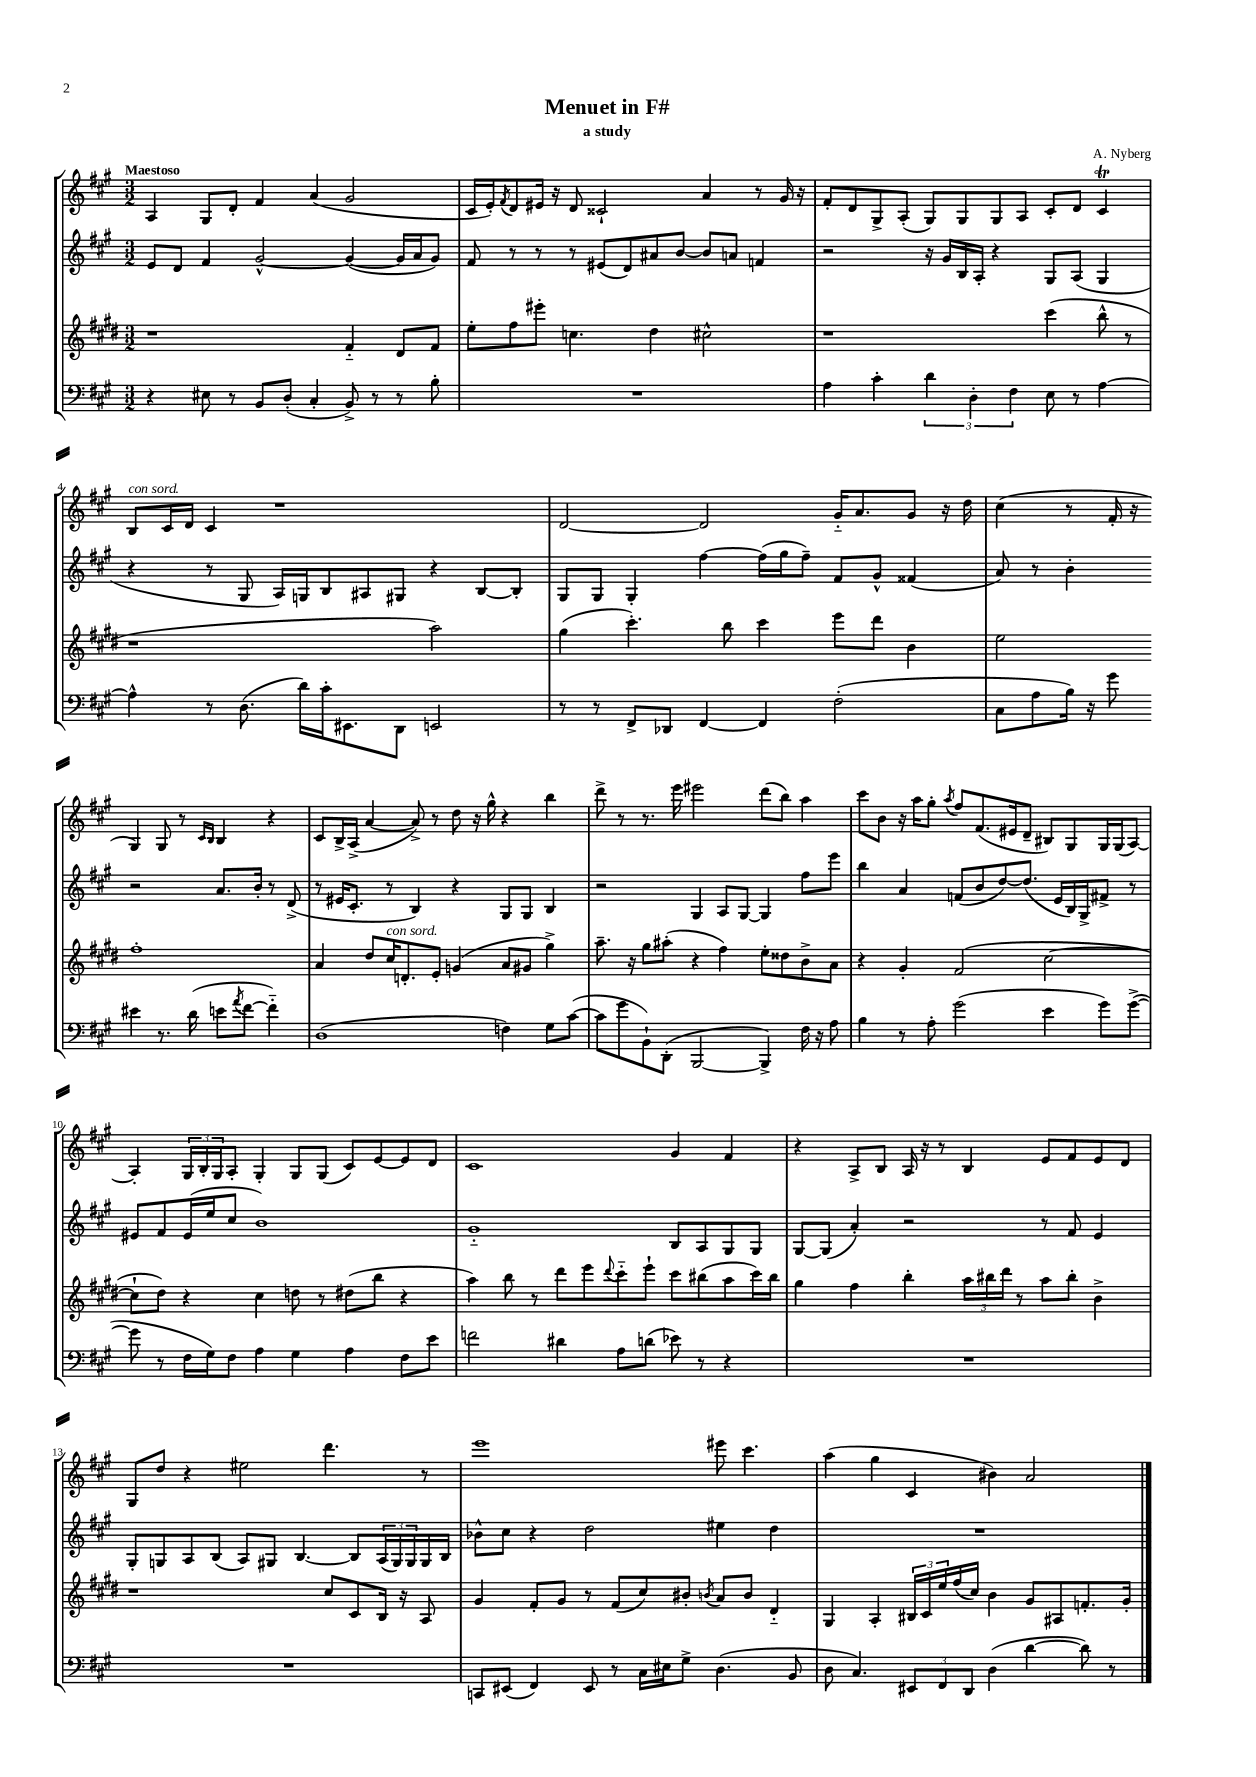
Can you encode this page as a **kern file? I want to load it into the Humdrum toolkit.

**kern	**kern	**kern	**kern
*part4	*part3	*part2	*part1
*staff4	*staff3	*staff2	*staff1
*clefF4	*clefG2	*clefG2	*clefG2
*k[f#c#g#]	*k[f#c#g#d#]	*k[f#c#g#]	*k[f#c#g#]
*M3/2	*M3/2	*M3/2	*M3/2
=1	=1	=1	=1
!	!	!	!LO:TX:a:B:t=Maestoso
4r	1r	8e/L	4A/
.	.	8d/J	.
8E#X\	.	4f#/	8G#/L
8r	.	.	8d'/J
8BB/L	.	[2g#^^/	4f#/
(8D'/J	.	.	.
4C#'/	.	.	(4a/
8BB^/)	4f#/	(4g#/_	2g#/
8r	.	.	.
8r	8d#/L	16g#/LL]	.
.	.	16a/J	.
8B'\	8f#/J	8g#/J)	.
=2	=2	=2	=2
1.r	8ee'\L	8f#/	16c#/LL
.	.	.	16e'/J)
.	.	.	8qf#/
.	8ff#\	8r	8d/
.	8eee#X'\J	8r	16e#X/Jk
.	.	.	16r
.	4.ccn\	8r	8d/
.	.	(8e#X/L	2c##X`/
.	.	8d/)	.
.	4dd#\	8a#X/	.
.	.	[8b/J	.
.	2cc#X^^\	8b/L]	4a/
.	.	8an/J	.
.	.	4fn/	8r
.	.	.	16g#/
.	.	.	16r
=3	=3	=3	=3
4A\	1r	2r	8f#'/L
.	.	.	8d/
4c#'\	.	.	8G#^/
.	.	.	(8A'/J
6d\	.	16r	8G#/L)
.	.	16g#/LL	.
.	.	16B/	8G#/
6D'\	.	.	.
.	.	16A'/JJ	.
.	.	4r	8G#/
6F#\	.	.	.
.	.	.	8A/J
8E\	(4ccc#\	8G#/L	8c#'/L
8r	.	(8A/J	8d/J
[4A\	8bb^^\	4G#/	4c#t/
.	8r	.	.
!!LO:LB:g=z
=4	=4	=4	=4
!	!	!	!LO:TX:a:i:t=con sord.
4A^^\]	1r	4r	8B/L
.	.	.	16c#/L
.	.	.	16d/JJ
8r	.	8r	4c#/
(8.D\	.	8G#/	.
.	.	16A/LL)	1r
16d\LL)	.	16Gn/J	.
16c#'\J	.	8B/	.
8.EE#X\	.	.	.
.	.	8A#X/	.
8DD\J	.	8G#X/J	.
2EEn/	2aa\)	4r	.
.	.	[8B/L	.
.	.	8B'/J]	.
=5	=5	=5	=5
8r	(4gg#\	8G#/L	[2d/
8r	.	8G#/J	.
8FF#^/L	4.ccc#'\)	4G#'/	.
8DD-X/J	.	.	.
[4FF#/	.	[4ff#\	2d/]
.	8bb\	.	.
4FF#/]	4ccc#\	(16ff#\LL]	.
.	.	16gg#\J	.
.	.	8ff#~\J)	.
(2F#'\	8eee\L	8f#/L	16g#/KL
.	.	.	8.a/
.	8ddd#\J	8g#^^/J	.
.	4b\	(4f##X/	8g#/J
.	.	.	16r
.	.	.	16dd\
=6	=6	=6	=6
8C#\L	2ee\	8a/)	(4cc#\
8A\	.	8r	.
16B\Jk)	.	4b'\	8r
16r	.	.	.
8g#\	.	.	16f#'/
.	.	.	16r
4e#X\	1ff#'	2r	4G#/)
8.r	.	.	8G#/
.	.	.	8r
(16d\	.	.	.
.	.	.	16qqc#/LL
.	.	.	16qqB/JJ
8en\L	.	8.a/L	4B/
8qa/	.	.	.
[8f#\J	.	.	.
.	.	16b'/Jk	.
4f#\])	.	8r	4r
.	.	(8d^/	.
!!LO:LB:g=z
=7	=7	=7	=7
(1D	4a/	8r	8c#/L
.	.	16e#X/KL	16B^/L
.	.	8.c#'/J	(16A^/JJ
.	8dd#/L	.	[4a/
!	!LO:TX:a:i:t=con sord.	!	!
.	16cc#/K	8r	.
.	8.dn'/	.	.
.	.	4B/)	8a^/])
.	8e'/J	.	8r
.	(4gn/	4r	8dd\
.	.	.	16r
.	.	.	16gg#^^\
4Fn\)	8a/L	8G#/L	4r
.	8g#X/J	8G#/J	.
8G#\L	4gg#^\)	4B/	4bb\
([8c#\J	.	.	.
=8	=8	=8	=8
8c#\L]	8.aa~\	2r	8ddd^\
8g#\	.	.	8r
.	16r	.	.
8BB`\)	8gg#\L	.	8.r
(8DD'\J	(8aa#X'\J	.	.
.	.	.	16eee\
[2BBB/	4r	4G#/	2eee#X\
.	4ff#\)	8A/L	.
.	.	[8G#/J	.
4BBB^/])	8ee'\L	4G#/]	(8ddd\L
.	8dd##X\	.	8bb\J)
16F#\	8b^\	8ff#\L	4aa\
16r	.	.	.
8A\	8a\J	8eee\J	.
=9	=9	=9	=9
4B\	4r	4bb\	8ccc#\L
.	.	.	8b\J
8r	4g#'/	4a/	16r
.	.	.	16aa\KL
8A'\	.	.	8gg#'\J
.	.	.	8qaa/
(2g#\	(2f#/	(8fn/L	8ff#/L
.	.	8b/	(8.f#/
.	.	[8dd/)	.
.	.	.	16e#X/k
.	.	(8.dd/J]	8d~/J
4e\	[2cc#\	.	8B#X/L)
.	.	16e/LL	.
.	.	16B/)	8G#/
.	.	16G#^/J	.
8g#\L)	.	8f#X^/J	16G#/L
.	.	.	(16G#/J
([8g#^\J	.	8r	[8A/J)
!!LO:LB:g=z
=10	=10	=10	=10
8g#\]	8cc#`\L]	8e#X/L	4A'/]
8r	8dd#\J)	8f#/	.
16F#\LL	4r	(16e#/L	24G#/LL
.	.	.	24B'/
16G#\J)	.	16ee/J	.
.	.	.	24G#/J
8F#\J	.	8cc#/J	8A'/J
4A\	4cc#\	1b)	4G#'/
4G#\	8ddn\	.	8G#/L
.	8r	.	(8G#/J
4A\	(8dd#X\L	.	8c#/L)
.	8bb\J	.	[8e/
8F#\L	4r	.	8e/]
8e\J	.	.	8d/J
=11	=11	=11	=11
2fn\	4aa\)	1g#	1c#
.	8bb\	.	.
.	8r	.	.
4d#X\	8ddd#\L	.	.
.	8eee\	.	.
.	8qqddd#/	.	.
8A\L	8ccc#\	.	.
(8dn\J	8eee`\J	.	.
8e-X\)	8ccc#\L	8B/L	4g#/
8r	(8bb#X\	8A/	.
4r	8aa\	8G#/	4f#/
.	16ccc#\L)	8G#/J	.
.	16bb#\JJ	.	.
=12	=12	=12	=12
1.r	4gg#\	[8G#/L	4r
.	.	(8G#/J]	.
.	4ff#\	4a'/)	8A^/L
.	.	.	8B/J
.	4bb'\	2r	16A/
.	.	.	16r
.	.	.	8r
.	24aa\LL	.	4B/
.	24bb#X\	.	.
.	24ddd#\JJ	.	.
.	8r	.	.
.	8aa\L	8r	8e/L
.	8bb#'\J	8f#/	8f#/
.	4b^\	4e/	8e/
.	.	.	8d/J
!!LO:LB:g=z
=13	=13	=13	=13
1.r	1r	8G#'/L	8G#/L
.	.	8Gn/	8dd/J
.	.	8A/	4r
.	.	(8B/J	.
.	.	8A/L)	2ee#X\
.	.	8G#X/J	.
.	.	[4.B/	.
.	8cc#/L	.	4.ddd\
.	8c#/	8B/L]	.
.	16B/Jk	(24A/L	.
.	.	24G#/)	.
.	16r	.	.
.	.	24G#/	.
.	8A/	16G#/	8r
.	.	16B/JJ	.
=14	=14	=14	=14
8CCn/L	4g#/	8b-X^^\L	1eee
(8EE#X/J	.	8cc#\J	.
4FF#/)	8f#'/L	4r	.
.	8g#/J	.	.
8EE#/	8r	2dd\	.
8r	(8f#/L	.	.
16C#\LL	8cc#/)	.	.
16E#X\J	.	.	.
8G#^\J	8b#X'/J	.	.
.	8qbn/	.	.
(4.D\	8a/L	4ee#X\	8eee#X\
.	8b/J	.	4.ccc#\
.	4d#/	4dd\	.
8BB/	.	.	.
=15	=15	=15	=15
8D\	4G#/	1.r	(4aa\
4.C#/)	.	.	.
.	4A'/	.	4gg#\
12EE#X/L	24B#X/LL	.	4c#/
.	24c#/	.	.
12FF#/	24ee/	.	.
.	(16ff#/	.	.
12DD/J	.	.	.
.	16cc#/JJ)	.	.
(4D\	4b\	.	4b#X\)
[4d\	8g#/L	.	2a/
.	8A#X/	.	.
8d\])	8.fn'/	.	.
8r	.	.	.
.	16g#'/Jk	.	.
==	==	==	==
*-	*-	*-	*-
